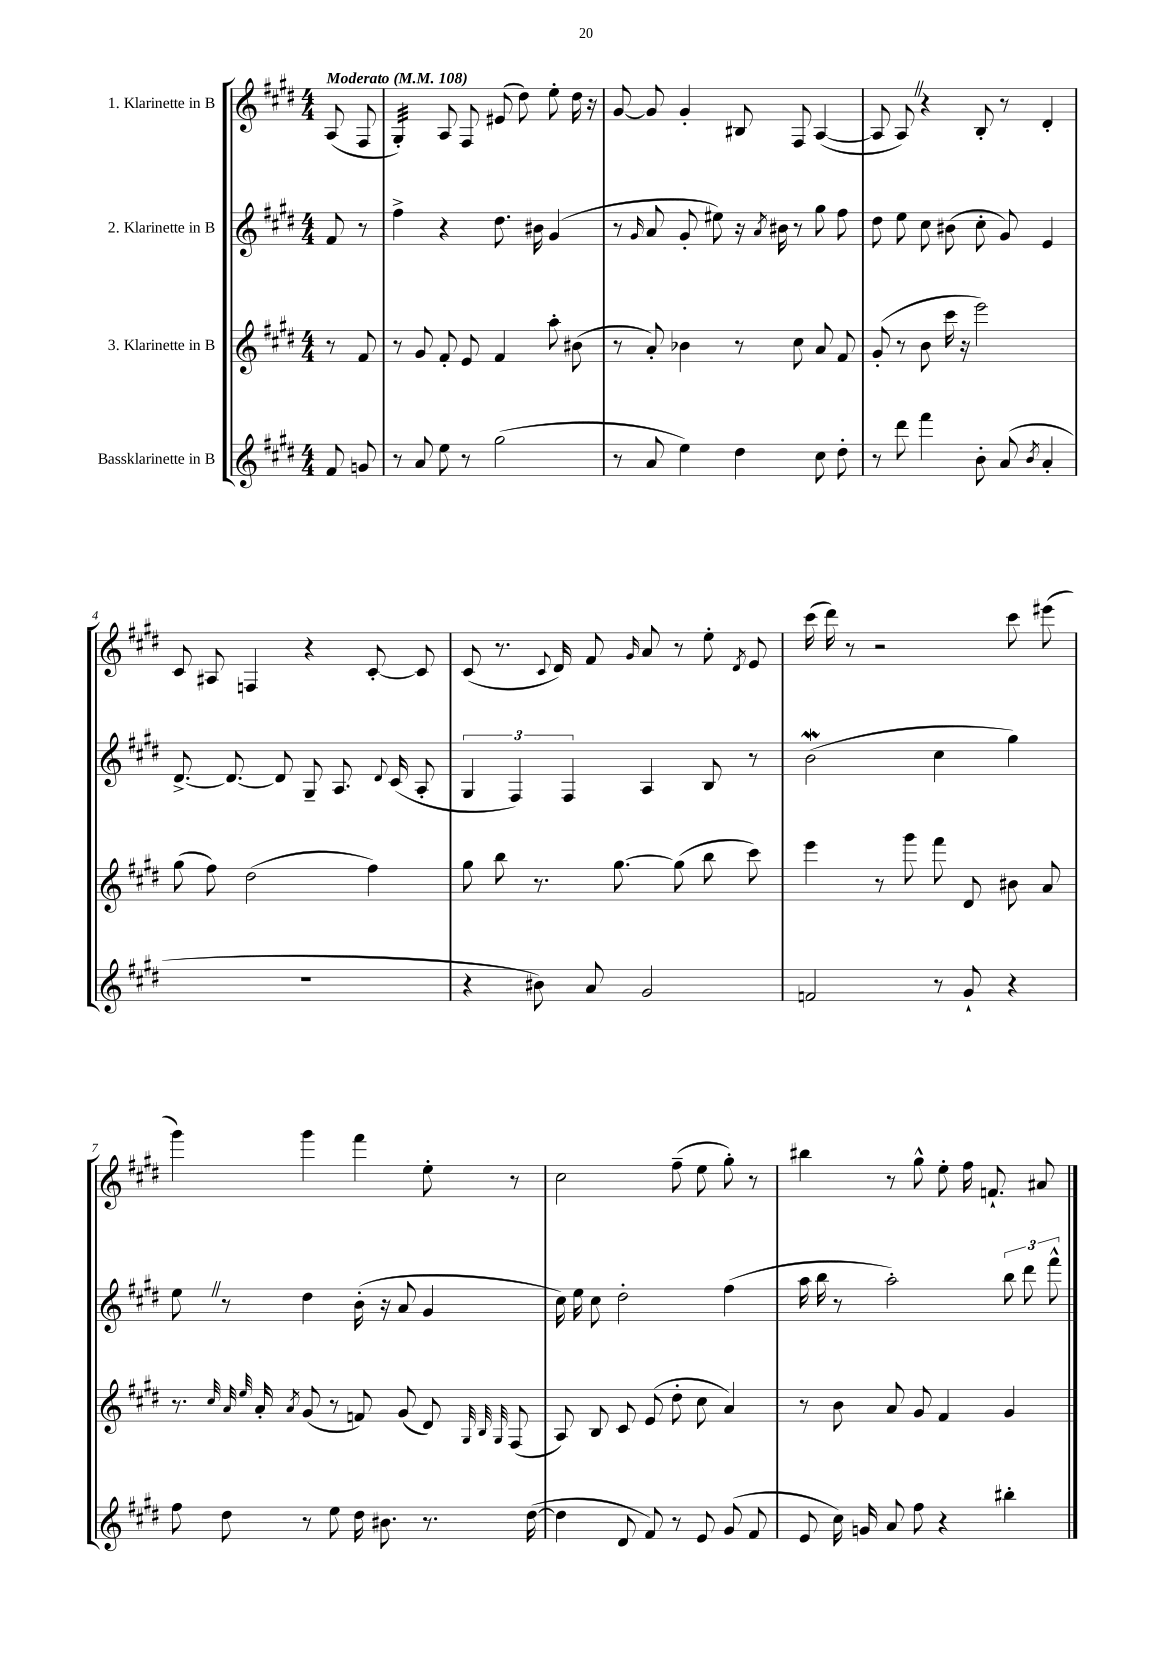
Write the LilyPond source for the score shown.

<<
\new StaffGroup <<
\new Staff = "s0" \with { instrumentName = "1. Klarinette in B" } {
    \clef treble \key e \major \numericTimeSignature \time 4/4 \partial 4 \tempo "Moderato" 4 = 108
    \autoBeamOff a8( fis8 |
    gis4:32-.) a8 fis8 eis'8( dis''8) e''8-. dis''16 r16 |
    gis'8~ gis'8 gis'4-. bis8 fis8 a4~( |
    a8 a8) \once \override BreathingSign.text = \markup { \musicglyph "scripts.caesura.straight" } \breathe r4 b8-. r8 dis'4-. |
    cis'8 ais8 f4 r4 cis'8~-. cis'8 |
    cis'8( r8. \appoggiatura { cis'8 } dis'16) fis'8 \grace { gis'16 } a'8 r8 e''8-. \acciaccatura { dis'8 } e'8 |
    cis'''16( dis'''16) r8 r2 cis'''8 eis'''8( |
    gis'''4) gis'''4 fis'''4 e''8-. r8 |
    cis''2 fis''8--( e''8 gis''8-.) r8 |
    bis''4 r8 gis''8-^ e''8-. fis''16 f'8.-! ais'8 \bar "|." |
}
\new Staff = "s1" \with { instrumentName = "2. Klarinette in B" } {
    \clef treble \key e \major \numericTimeSignature \time 4/4 \partial 4
    \autoBeamOff fis'8 r8 |
    fis''4-> r4 dis''8. bis'16 gis'4( |
    r8 \grace { gis'16 } a'8 gis'8-. eis''8) r16 \acciaccatura { a'8 } bis'16 r8 gis''8 fis''8 |
    dis''8 e''8 cis''8 bis'8( cis''8-. gis'8) e'4 |
    dis'8.~-> dis'8.~ dis'8 gis8-- a8. \appoggiatura { dis'8 } cis'16( a8-. |
    \tuplet 3/2 { gis4 fis4) fis4 } a4 b8 r8 |
    b'2\mordent( cis''4 gis''4) |
    e''8 \once \override BreathingSign.text = \markup { \musicglyph "scripts.caesura.straight" } \breathe r8 dis''4 b'16-.( r16 a'8 gis'4 |
    cis''16) e''16 cis''8 dis''2-. fis''4( |
    a''16 b''16 r8 a''2-.) \tuplet 3/2 { b''8 dis'''8 fis'''8-^ } \bar "|." |
}
\new Staff = "s2" \with { instrumentName = "3. Klarinette in B" } {
    \clef treble \key e \major \numericTimeSignature \time 4/4 \partial 4
    \autoBeamOff r8 fis'8 |
    r8 gis'8 fis'8-. e'8 fis'4 a''8-. bis'8( |
    r8 a'8-.) bes'4 r8 cis''8 a'8 fis'8 |
    gis'8-.( r8 b'8 cis'''16 r16 e'''2) |
    gis''8( fis''8) dis''2( fis''4) |
    gis''8 b''8 r8. gis''8.~ gis''8( b''8 cis'''8) |
    e'''4 r8 gis'''8 fis'''8 dis'8 bis'8 a'8 |
    r8. \grace { cis''32 a'32 e''32 } a'16-. \acciaccatura { a'8 } gis'8( r8 f'8) gis'8( dis'8) \grace { gis32 b32 gis32 } fis8( |
    a8) b8 cis'8 e'8( dis''8-. cis''8 a'4) |
    r8 b'8 a'8 gis'8 fis'4 gis'4 \bar "|." |
}
\new Staff = "s3" \with { instrumentName = "Bassklarinette in B" } {
    \clef treble \key e \major \numericTimeSignature \time 4/4 \partial 4
    \autoBeamOff fis'8 g'8 |
    r8 a'8 e''8 r8 gis''2( |
    r8 a'8 e''4) dis''4 cis''8 dis''8-. |
    r8 dis'''8 fis'''4 b'8-. a'8( \acciaccatura { b'8 } a'4-. |
    R1 |
    r4 bis'8) a'8 gis'2 |
    f'2 r8 gis'8-! r4 |
    fis''8 dis''8 r8 e''8 dis''16 bis'8. r8. dis''16~( |
    dis''4 dis'8 fis'8) r8 e'8 gis'8( fis'8 |
    e'8 cis''16) g'16 a'8 fis''8 r4 bis''4-. \bar "|." |
}
>>
>>
